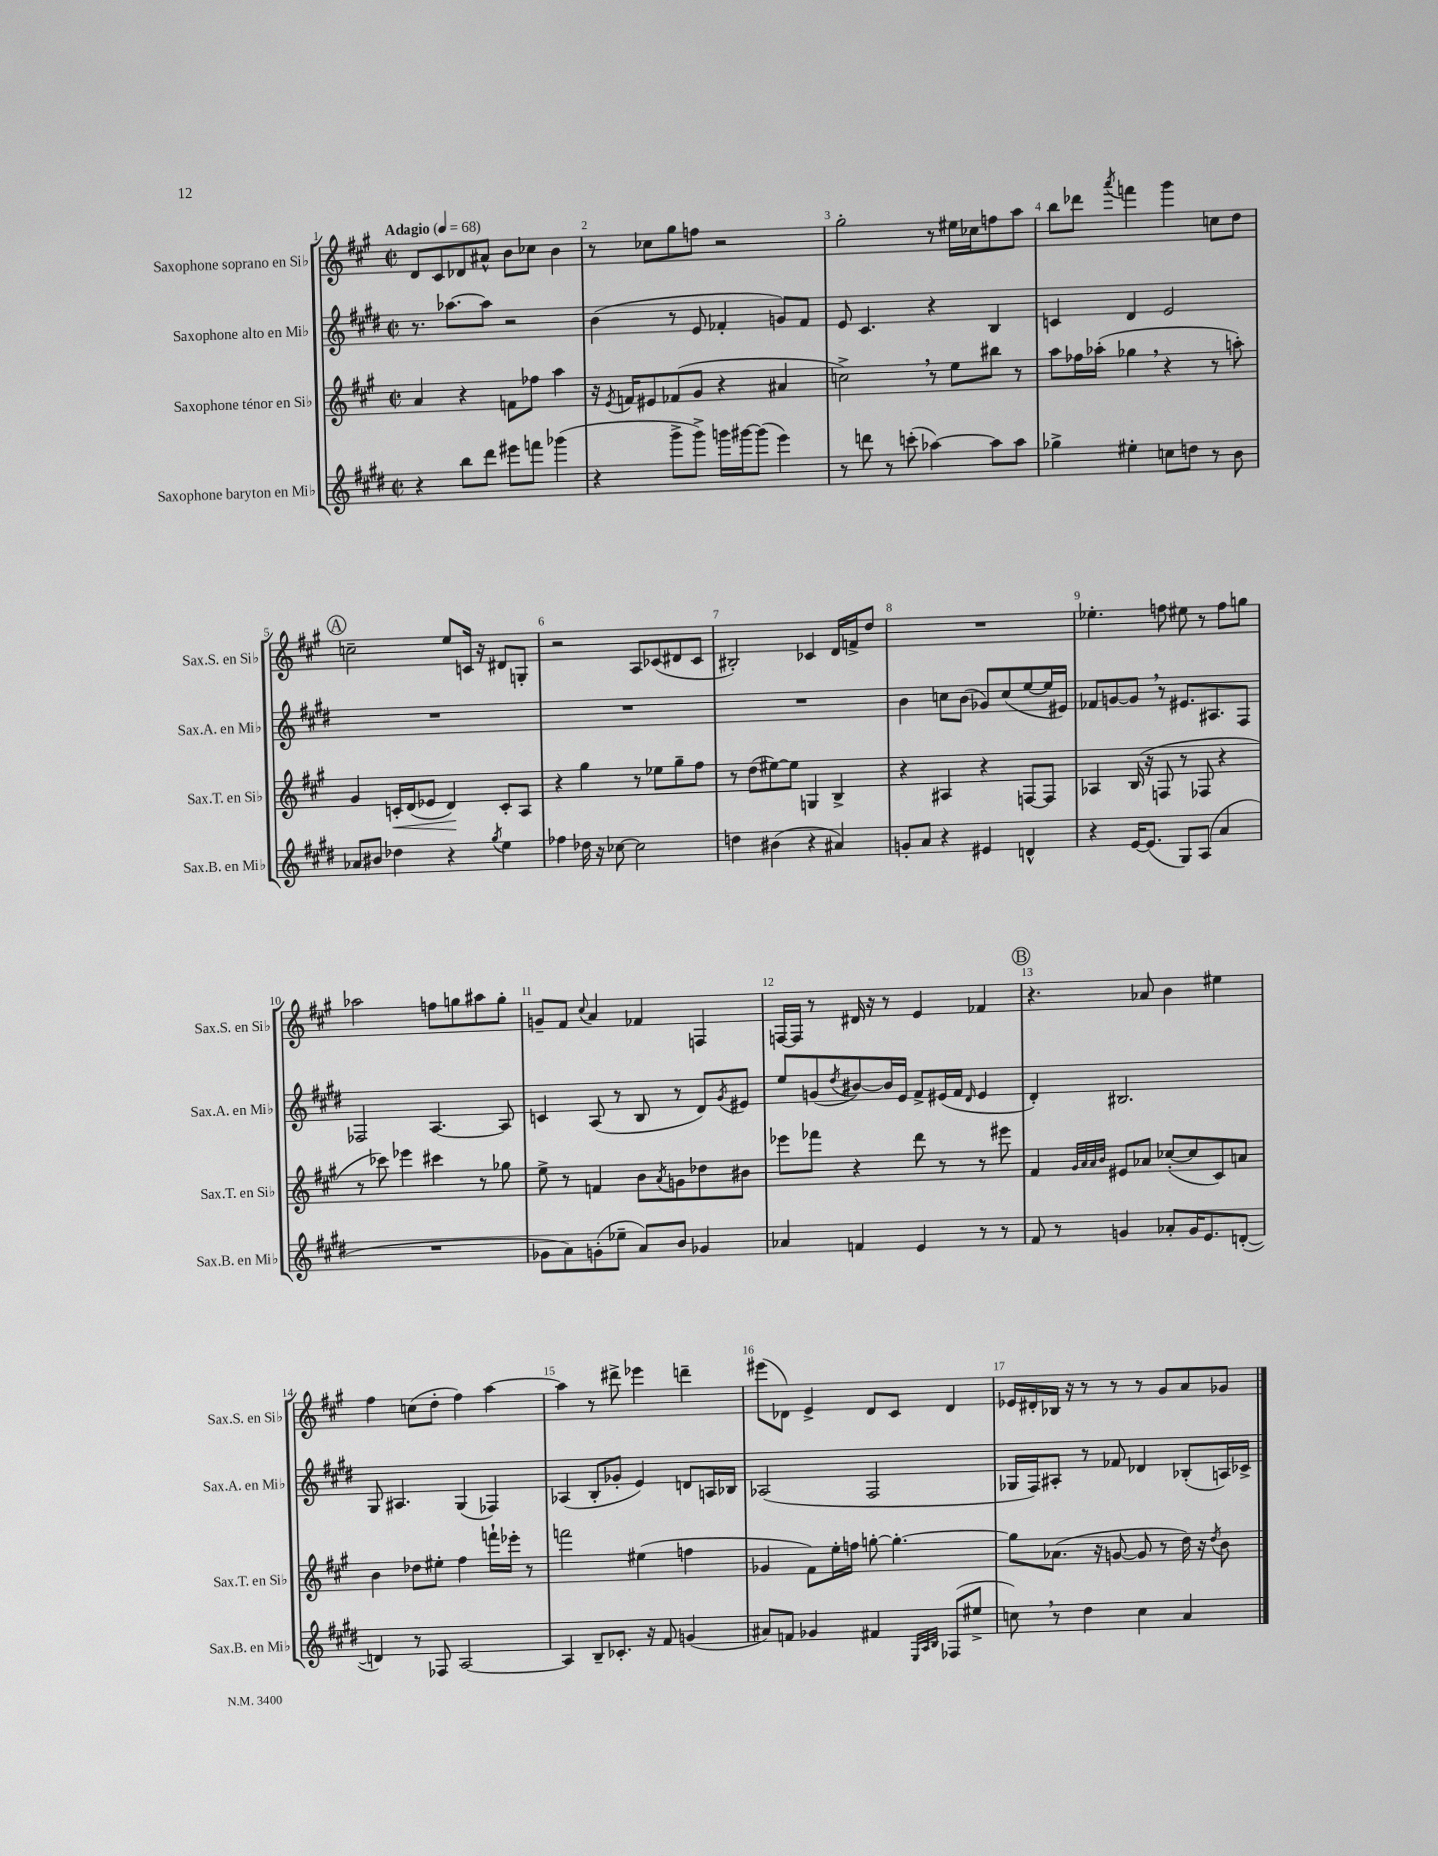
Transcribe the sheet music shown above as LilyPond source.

<<
\new StaffGroup <<
\new Staff = "s0" \with { instrumentName = "Saxophone soprano en Sib" shortInstrumentName = "Sax.S. en Sib" } {
    \clef treble \key a \major \defaultTimeSignature \time 2/2 \tempo "Adagio" 4 = 68
    d'8 cis'8 des'8 ais'8-^ b'8 ces''8 b'4 |
    r8 ces''8 gis''8 f''8 r2 |
    gis''2-. r8 eis''16 ces''16 f''8 a''8 |
    b''8 des'''8 \acciaccatura { a'''8 } f'''4 gis'''4 c''8 d''8 |
    \mark \markup { \circle "A" } c''2-- e''8 c'16 r16 dis'8 g8-. |
    r2 a8 ces'8( dis'8 ces'8 |
    bis2-.) ces'4 d'16 f'16-> d''8 |
    R1 |
    ees''4.-. f''8 eis''8 r8 f''8 g''8 |
    aes''2 f''8 g''8 ais''8 g''8-. |
    g'8-- fis'8 \appoggiatura { cis''8 } a'4 fes'4 f4 |
    f16~ f16 r8 dis'16 r16 r8 e'4 fes'4 |
    \mark \markup { \circle "B" } r4. aes'8 b'4 eis''4 |
    fis''4 c''8( d''8-. fis''4) a''4~ |
    a''4 r8 dis'''8-> ees'''4 d'''4-- |
    eis'''8( des'8) e'4-> des'8 cis'8 des'4 |
    ees'16 dis'16-. bes16 r16 r8 r8 r8 gis'8 a'8 ges'8 \bar "|." |
}
\new Staff = "s1" \with { instrumentName = "Saxophone alto en Mib" shortInstrumentName = "Sax.A. en Mib" } {
    \clef treble \key e \major \defaultTimeSignature \time 2/2
    r8. aes''8.~ aes''8 r2 |
    b'4( r8 e'8 fes'4-. g'8) fes'8 |
    e'8 cis'4. r4 b4 |
    c'4 dis'4 e'2 |
    \mark \markup { \circle "A" } R1 |
    R1 |
    R1 |
    b'4 c''8 b'8( ges'8) c''8( e''8~ e''16 eis'16) |
    fes'8 g'8~ g'8 \breathe r8 eis'8. ais8. fis8 |
    fes2 a4.~ a8 |
    c'4 a8( r8 b8 r8 dis'8) \acciaccatura { gis'8 } eis'8 |
    e''8 g'8( \acciaccatura { dis''8 } bis'8~) bis'16 e'16 fis'8-> eis'16( fis'16 \grace { dis'16 } eis'4 |
    \mark \markup { \circle "B" } dis'4-.) bis2. |
    gis8 ais4. gis4( fes4) |
    aes4( b8-. ges'8-. e'4) d'8 a16 bes16 |
    aes2( fis2 |
    ges16 fis16) ais8-. r8 fes'8 des'4 bes8-.( a16) ces'16-> \bar "|." |
}
\new Staff = "s2" \with { instrumentName = "Saxophone ténor en Sib" shortInstrumentName = "Sax.T. en Sib" } {
    \clef treble \key a \major \defaultTimeSignature \time 2/2
    a'4 r4 f'8 fes''8 a''4 |
    r16 \acciaccatura { e'8 } f'16 eis'8 fes'8( gis'8 r4 ais'4 |
    c''2->) \breathe r8 e''8 bis''8 r8 |
    a''8 fes''16 aes''16-.( ges''4 \breathe r4 r8 a''8-.) |
    \mark \markup { \circle "A" } gis'4 c'16-.\< d'16( ees'8 d'4\!) c'8-. a8 |
    r4 gis''4 r8 ees''8 gis''8-- fis''8 |
    r8 d''8( eis''8~) eis''8 g4 b4-> |
    r4 ais4 r4 f8~ f8 |
    aes4 b16( r16 f8 r8 fes8 r4 |
    r8 ces'''8) ees'''4 cis'''4 r8 ges''8 |
    e''8-> r8 f'4 b'8 \acciaccatura { a'8 } g'8 des''8 bis'8 |
    ees'''8 fes'''8 r4 d'''8 r8 r8 eis'''8 |
    \mark \markup { \circle "B" } fis'4 \grace { gis'32 a'32 a'32 b'32 } eis'8 aes'8 ces''8~-.( ces''8 cis'8) a'8 |
    b'4 des''8 eis''8-. fis''4 f'''16-! ees'''16-. r8 |
    f'''2 eis''4( f''4 |
    ges'4 fis'8) e''16-. f''16 g''8~-. g''4.~-. |
    g''8 aes'8.( r16 g'8~ g'8 r8 d''16) r16 \acciaccatura { d''8 } b'8 \bar "|." |
}
\new Staff = "s3" \with { instrumentName = "Saxophone baryton en Mib" shortInstrumentName = "Sax.B. en Mib" } {
    \clef treble \key e \major \defaultTimeSignature \time 2/2
    r4 b''8 dis'''8 eis'''8 f'''8 ges'''4( |
    r4 gis'''8-> gis'''8->) g'''16 gis'''16~ gis'''8( e'''4) |
    r8 d'''8 r8 c'''8-.( aes''4~) aes''8 aes''8 |
    ges''4-> eis''4-. c''8 d''8 r8 b'8 |
    \mark \markup { \circle "A" } aes'8 bis'8 des''4 r4 \acciaccatura { gis''8 } e''4 |
    fes''4 des''16 r16 ces''8~ ces''2 |
    d''4 bis'4( r4 ais'4) |
    g'8-. a'8 r4 eis'4 d'4-^ |
    r4 e'16~ e'8.( gis8) a8( a'4 |
    R1 |
    ges'8 a'8) g'8-.( ees''8-- a'8) b'8 ges'4 |
    aes'4 f'4 e'4 r8 r8 |
    \mark \markup { \circle "B" } fis'8 r8 g'4 aes'8-. g'16 e'8. d'8~-.( |
    d'4) r8 fes8 a2~ |
    a4 b8-- ces'8.-. r16 fis'8 g'4( |
    ais'8) f'8 ges'4 fis'4 \grace { e32 a32 b32 } fes8( eis''8-> |
    c''8) \breathe r8 dis''4 c''4 a'4 \bar "|." |
}
>>
>>
\layout { \context { \Score \override BarNumber.break-visibility = ##(#f #t #t) barNumberVisibility = #all-bar-numbers-visible } }
